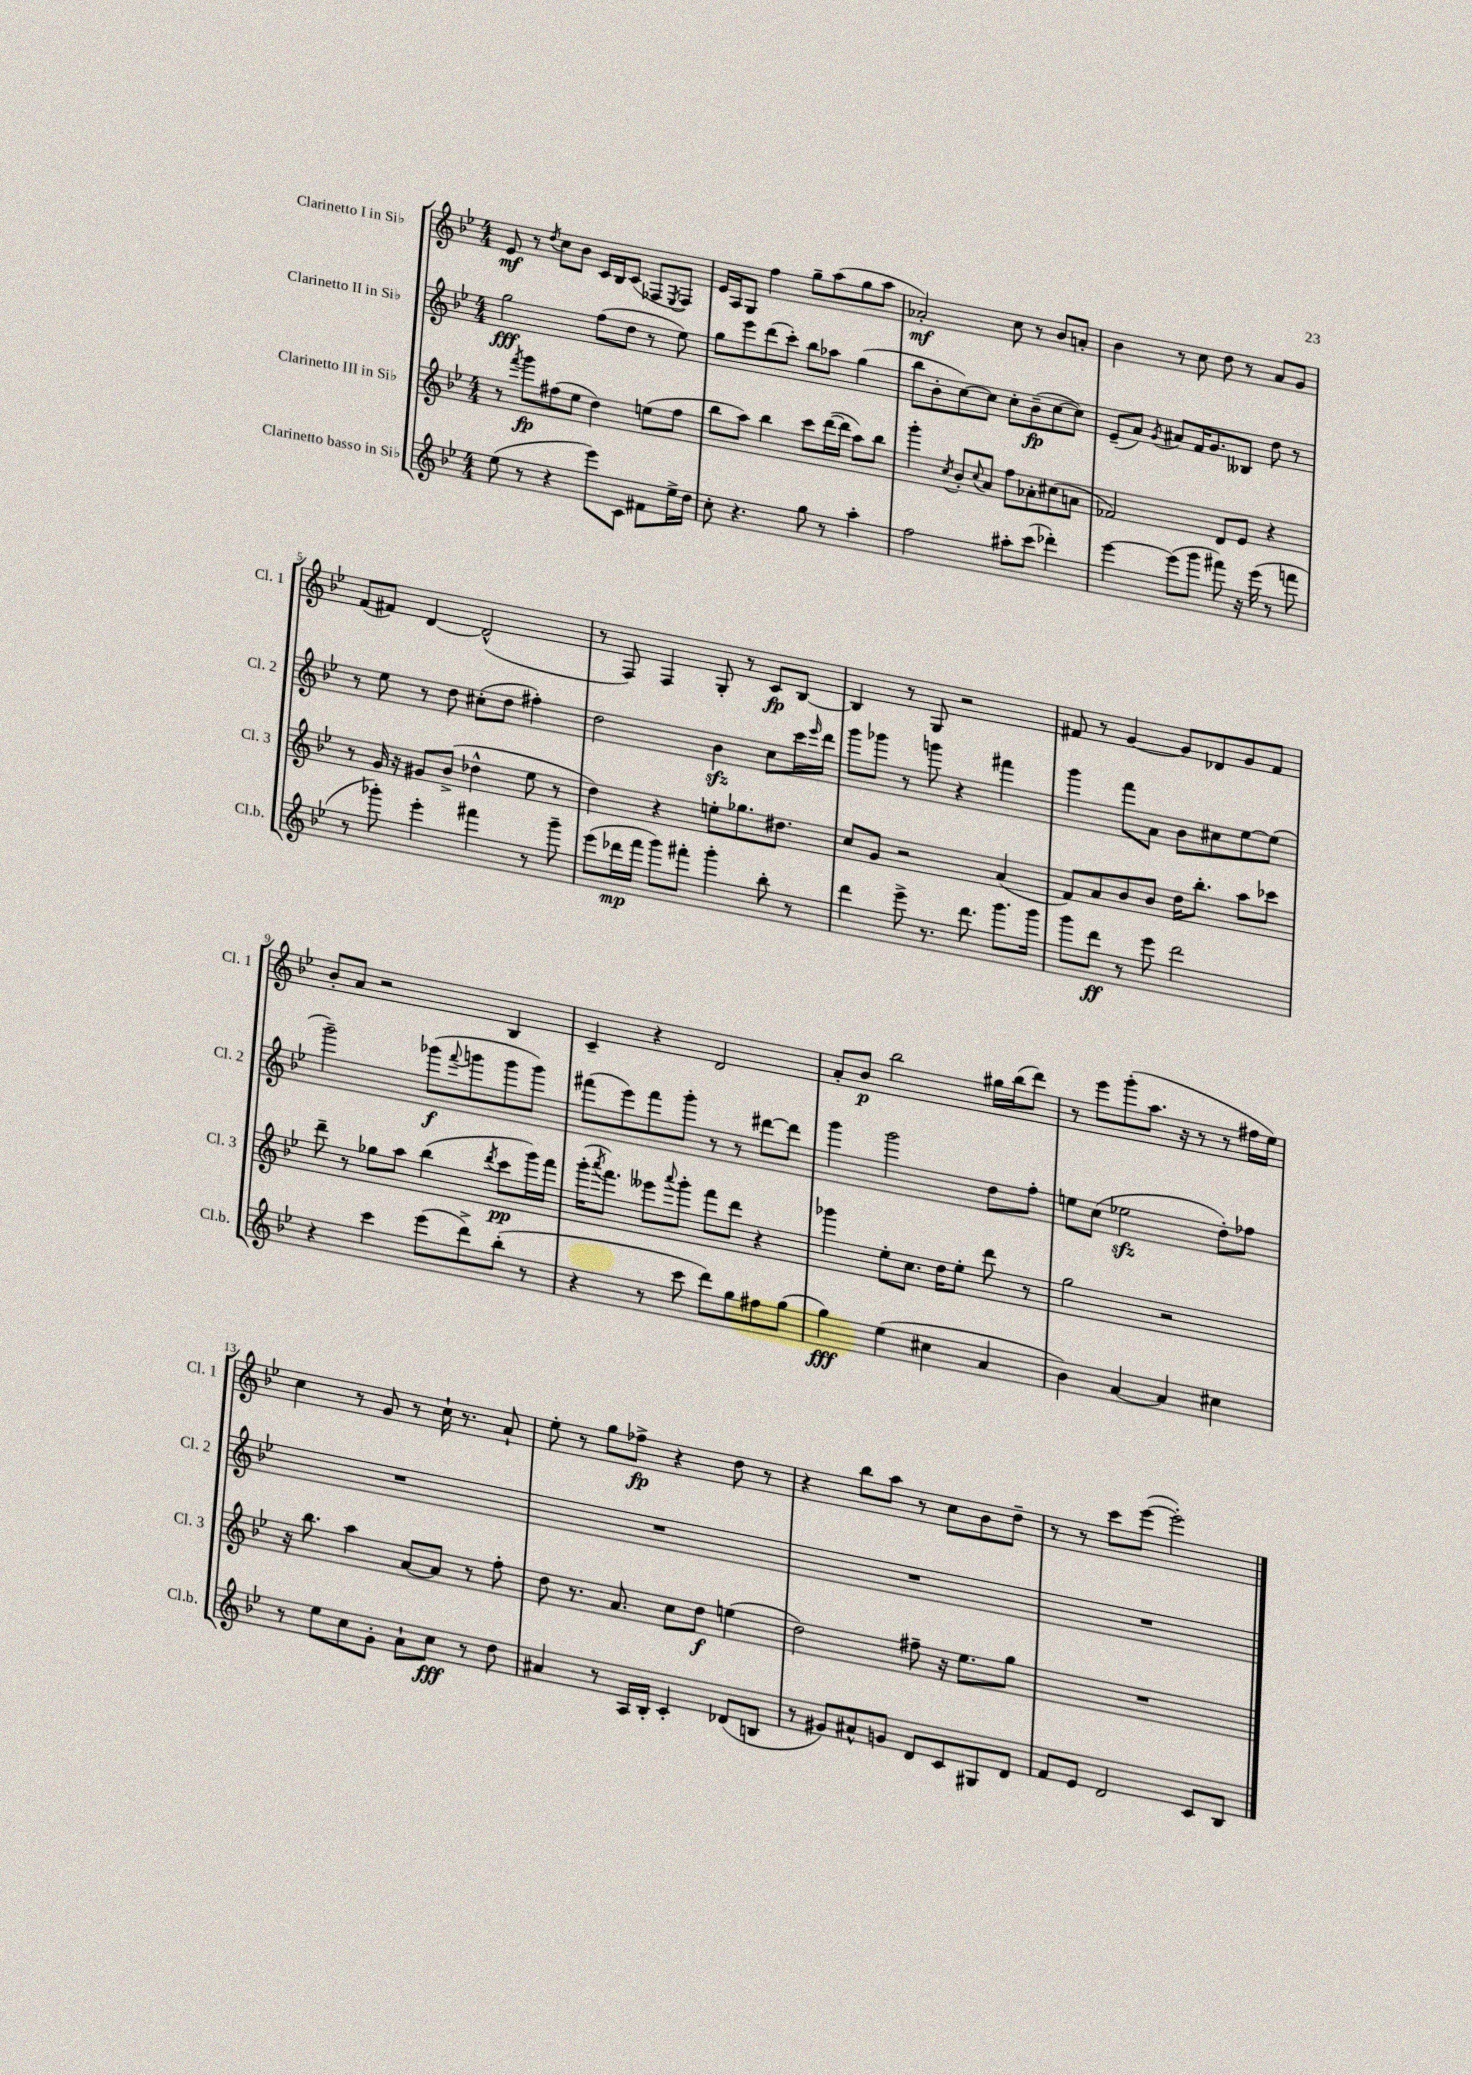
<<
\new StaffGroup <<
\new Staff = "s0" \with { instrumentName = "Clarinetto I in Sib" shortInstrumentName = "Cl. 1" } {
    \clef treble \key bes \major \numericTimeSignature \time 4/4
    ees'8\mf r8 \acciaccatura { d''8 } c''8 bes'8 c'16 bes16 c'8( fes8 \acciaccatura { ees8 } fes8) |
    ees'16 a16 g8 f''4 g''8-- a''8( g''8 a''8 |
    aes'2-.\mf) c''8 r8 bes'8 a'8-. |
    bes'4 r8 c''8 d''8 r8 a'8 g'8 |
    f'8( fis'8) d'4~ d'2-^( |
    r8 f8) f4 g8-. r8 c'8\fp bes8~ |
    bes4 r8 g8 r2 |
    fis'8 r8 g'4~ g'8 des'8 g'8 fis'8 |
    bes'8-. a'8 r2 bes4 |
    c'4-- r4 d'2 |
    a'8-. bes'8\p bes''2 gis''16 bes''16( d'''8) |
    r8 ees'''8 g'''8-.( a''8. r16 r8 r8 fis''16 ees''16) |
    c''4 r8 g'8 r8 c''16-! r8. a'8-! |
    ees''8-. r8 g''8 fes''8->\fp r4 d''8 r8 |
    r4 bes''8 a''8 r8 c''8 bes'8 d''8-- |
    r8 r8 c'''8 ees'''8~( ees'''2-.) \bar "|." |
}
\new Staff = "s1" \with { instrumentName = "Clarinetto II in Sib" shortInstrumentName = "Cl. 2" } {
    \clef treble \key bes \major \numericTimeSignature \time 4/4
    g''2\fff f''8( d''8 r8 ees''8) |
    g''8 ees'''8 d'''8( c'''8-.) bes''8 aes''8 g''4( |
    bes''8 bes'8-. c''8~) c''8 c''8-. bes'8--\fp( c''8~ c''8) |
    ees'8--( a'8) \acciaccatura { g'8 } ais'8 f'16 g'8. beses8 d''8 r8 |
    r8 ees''8 r8 d''8 cis''8-.( d''8 fis''4-.) |
    d''2 bes'4\sfz c''8 c'''16 \grace { ees'''16 } d'''16 |
    g'''8 ges'''8 r8 g'''8 r4 fis'''4 |
    g'''4 f'''8 a'8 bes'8 cis''8 ees''8~ ees''8( |
    g'''2--) ges'''8\f( \appoggiatura { f'''8 } g'''8 g'''8 g'''8) |
    fis'''8( ees'''8) fis'''8 g'''8-. r8 r8 dis'''8~ dis'''8 |
    g'''4 g'''2 d''8 f''8-. |
    e''8 c''8( ees''2\sfz d''8-.) fes''8 |
    R1 |
    R1 |
    R1 |
    R1 \bar "|." |
}
\new Staff = "s2" \with { instrumentName = "Clarinetto III in Sib" shortInstrumentName = "Cl. 3" } {
    \clef treble \key bes \major \numericTimeSignature \time 4/4
    r8 \acciaccatura { f'''8 } g'''8\fp fis''8( ees''8 d''4) e''8( fis''8 |
    bes''8 a''8) bes''4 c'''8 d'''16~( d'''16 a''8) bes''8 |
    g'''4-. \acciaccatura { c''8 } bes'8-. \appoggiatura { c''8 } a'8 f''8 aes'8-. cis''8( a'8 |
    fes'2) d'8 ees'8 r4 |
    r8 g'16 r16 gis'8 bes'8->( des''4-^ ees''8 r8 |
    d''4) r4 e''8-. ges''8. dis''8. |
    c''8 g'8 r2 a'4( |
    f'8) a'8 bes'8 bes'8 d''16 bes''8.-. a''8 ces'''8 |
    d'''8-- r8 ges''8 a''8 bes''4( \acciaccatura { d'''8 } c'''8\pp g'''16) f'''16 |
    g'''16-.( \acciaccatura { a'''8 } f'''8.) eeses'''8 \appoggiatura { a'''8 } g'''8-. f'''8 d'''8 r4 |
    ges'''4 ees''8-. c''8. d''16 ees''8-. d'''8 r8 |
    g''2 r2 |
    r16 bes''8. a''4 a'8~ a'8 r8 f''8-. |
    d''8 r8. a'8. c''8 d''8\f e''4( |
    d''2) fis''8-- r16 ees''8. g''8 |
    R1 \bar "|." |
}
\new Staff = "s3" \with { instrumentName = "Clarinetto basso in Sib" shortInstrumentName = "Cl.b." } {
    \clef treble \key bes \major \numericTimeSignature \time 4/4
    ees''8( r8 r4 ees'''8) c'8 fis'8 ees''16-> d''16 |
    c''8-. r4. g''8 r8 a''4-. |
    f''2 ais''8-. c'''8( des'''4-.) |
    ees'''4~ ees'''8( g'''8 fis'''8) r16 ees'''16( r8 f'''8 |
    r8 ges'''8-.) ees'''4-. fis'''4 r8 ges'''8-- |
    ees'''8( des'''16\mp f'''16 g'''8) fis'''8-. g'''4-. bes''8-. r8 |
    d'''4 ees'''8-> r8. d'''8. g'''8. g'''16 |
    g'''8 d'''8\ff r8 ees'''8 d'''2 |
    r4 c'''4 ees'''8( d'''8->) bes''8-.( r8 |
    r4 r8 c'''8 d'''8) g''8 fis''8 g''8( |
    g''4\fff) ees''4( cis''4 a'4 |
    bes'4) a'4~ a'4 cis''4 |
    r8 ees''8 c''8 g'8-. a'8-! c''8\fff r8 d''8 |
    ais'4 r8 a16 bes16-. c'4-. des'8( b8 |
    r8 gis'8) ais'8-^ g'8 d'8 c'8 gis8 d'8 |
    f'8 ees'8 d'2 c'8 bes8 \bar "|." |
}
>>
>>
